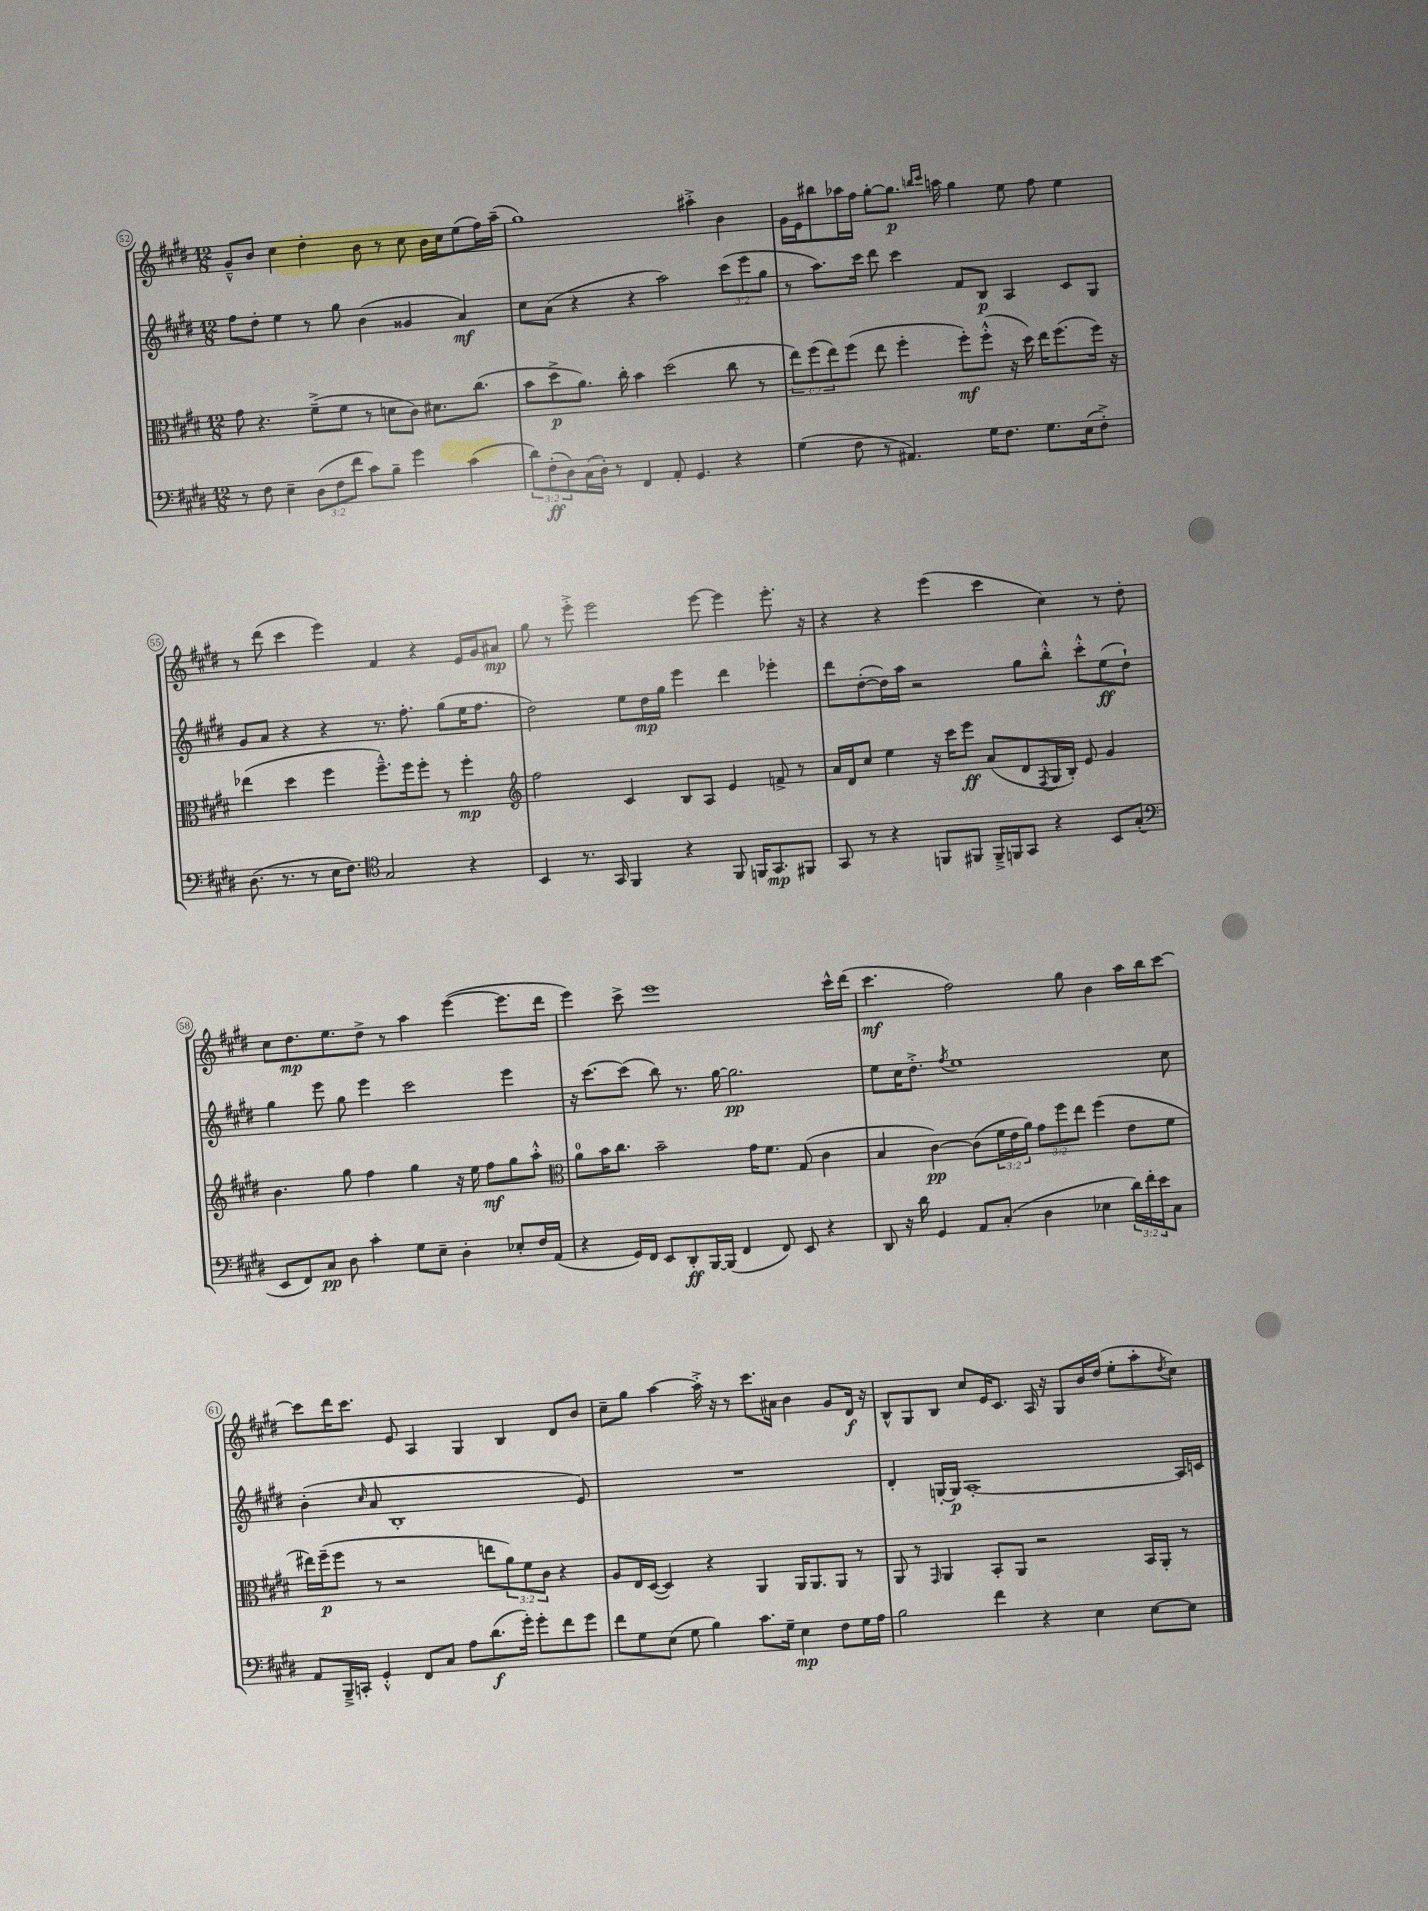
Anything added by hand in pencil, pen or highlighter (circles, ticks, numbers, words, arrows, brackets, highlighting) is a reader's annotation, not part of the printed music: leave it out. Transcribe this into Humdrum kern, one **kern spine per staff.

**kern	**dynam	**kern	**dynam	**kern	**dynam	**kern	**dynam
*part4	*part4	*part3	*part3	*part2	*part2	*part1	*part1
*staff4	*staff4	*staff3	*staff3	*staff2	*staff2	*staff1	*staff1
*clefF4	*	*clefC3	*	*clefG2	*	*clefG2	*
*k[f#c#g#d#]	*	*k[f#c#g#d#]	*	*k[f#c#g#d#]	*	*k[f#c#g#d#]	*
*M12/8	*	*M12/8	*	*M12/8	*	*M12/8	*
=52	=52	=52	=52	=52	=52	=52	=52
8r	.	8g#\	.	8ff#\L	.	8g#~^^/L	.
8F#\	.	4.r	.	8dd#'\J	.	8b/J	.
4E~\	.	.	.	4ee\	.	4cc#\	.
(12D#\L	.	(8f#~^\L	.	8r	.	4dd#'\	.
12F#\	.	.	.	.	.	.	.
.	.	8f#\J	.	8gg#\	.	.	.
12f#\J	.	.	.	.	.	.	.
8c#\L)	.	8r	.	(4b\	.	8b\	.
8B~\J	.	8dn\L	.	.	.	8r	.
4g#\	.	8c#\J)	.	4g##X/	.	8cc#\	.
.	.	8.d#X\L	.	.	.	16b\LL	.
.	.	.	.	.	.	16cc#\J	.
(4c#\	.	.	.	4a/)	mf	(8ee\	.
.	.	(8.cc#\J	.	.	.	.	.
.	.	.	.	.	.	16ff#\L)	.
.	.	.	.	.	.	(16aa~\JJ	.
=53	=53	=53	=53	=53	=53	=53	=53
12d#\L)	.	8b\L	.	8cc#\L	.	1gg#)	.
(12F#'\	ff	.	.	.	.	.	.
.	.	8dd#^\	p	(8a\J	.	.	.
12D#\)	.	.	.	.	.	.	.
(16C#\L	.	8.a\J)	.	4r	.	.	.
16D#'\JJ)	.	.	.	.	.	.	.
8r	.	.	.	.	.	.	.
.	.	16cc#'\	.	.	.	.	.
4FF#/	.	4b\	.	4r	.	.	.
8AA'/	.	(2dd#\	.	2aa\)	.	.	.
4.GG#/	.	.	.	.	.	.	.
.	.	.	.	.	.	4aa#X'^\	.
4r	.	8cc#\	.	(12ccc#\L	.	4b\	.
.	.	.	.	12eee\	.	.	.
.	.	8r	.	.	.	.	.
.	.	.	.	12gg#\J	.	.	.
=54	=54	=54	=54	=54	=54	=54	=54
(4G#\	.	12ee\L)	.	8r	.	16g#\LL	.
.	.	.	.	.	.	16e\J	.
.	.	(12ff#\	.	.	.	.	.
.	.	.	.	8.aa\L)	.	8bb#X\	.
.	.	12ee\)	.	.	.	.	.
8F#\	.	(8ff#\J	.	.	.	16aa-X\L	.
.	.	.	.	16ccc#\Jk	.	16ff#\JJ	.
8r	.	8ee\	.	8ddd#\	.	[8gg#'\L	.
4.AA#X/)	.	4ff#'\	.	4ccc#\	.	8.gg#\J]	p
.	.	.	.	.	.	16qqbbn/LL	.
.	.	.	.	.	.	16qqccc#/JJ	.
.	.	.	.	.	.	16aan\	.
.	.	8ff#'\L)	mf	8f#/L	.	4gg#\	.
16G#\KL	.	(8ff#'^^\J	.	8B/J	p	.	.
8.F#\J	.	.	.	.	.	.	.
.	.	16r	.	4A/	.	8ee\	.
.	.	16dd#\)	.	.	.	.	.
8.G#\L	.	16ee\KL	.	.	.	8ff#\	.
.	.	(8.ff#\	.	.	.	.	.
.	.	.	.	8c#/L	.	4ee\	.
(16E\k	.	.	.	.	.	.	.
8F#'^\J)	.	16ff#\Jk)	.	8G#/J	.	.	.
.	.	16r	.	.	.	.	.
!!LO:LB:g=z
=55	=55	=55	=55	=55	=55	=55	=55
(8.D#\	.	(4ee-X\	.	8g#/L	.	8r	.
.	.	.	.	8a/J	.	(8ddd#\	.
8.r	.	.	.	.	.	.	.
.	.	4dd#\	.	4r	.	4ccc#\	.
8r	.	.	.	.	.	.	.
16E\KL	.	4ff#\	.	4r	.	4eee\)	.
8.F#\J)	.	.	.	.	.	.	.
*clefC4	*	*	*	*	*	*	*
2G#/	.	8.ff#~^^\L)	.	8.r	.	4f#/	.
.	.	16ff#\k	.	8.ff#'\	.	.	.
.	.	8ff#'\J	.	.	.	4r	.
.	.	8r	.	(8gg#\L	.	.	.
4r	.	4ff#'\	mp	16ee\K	.	16e/LL	.
.	.	.	.	8.ff#\J	.	16g#/J	.
.	.	.	.	.	.	8a#X/J	mp
=56	=56	=56	=56	=56	=56	=56	=56
*	*	*clefG2	*	*	*	*	*
4BB/	.	2ff#\	.	2dd#\)	.	8gg#\	.
.	.	.	.	.	.	8r	.
8.r	.	.	.	.	.	8eee'^\	.
.	.	.	.	.	.	2eee\	.
16GG#/	.	.	.	.	.	.	.
4FF#/	.	4c#/	.	8ee\L	.	.	.
.	.	.	.	16dd#\L	mp	.	.
.	.	.	.	16gg#\JJ	.	.	.
4r	.	8B/L	.	4eee\	.	.	.
.	.	8A/J	.	.	.	[8eee\	.
8FF#/	.	4e/	.	4ddd#\	.	4eee\]	.
16FFn/KL	.	.	.	.	.	.	.
8.GG#/	mp	.	.	.	.	.	.
.	.	8fn^/	.	4eee-X'\	.	8.eee'\	.
8FF#X/J	.	8r	.	.	.	.	.
.	.	.	.	.	.	16r	.
=57	=57	=57	=57	=57	=57	=57	=57
8GG#/	.	16a/LL	.	8ddd#\L	.	4r	.
.	.	16d#/J	.	.	.	.	.
8r	.	8cc#/J	.	([8dd#'\	.	.	.
4r	.	4ee\	.	16dd#\L])	.	4r	.
.	.	.	.	16aa\JJ	.	.	.
.	.	.	.	2r	.	.	.
8FFn/L	.	16r	.	.	.	(4eee\	.
.	.	16ccc#\KL	.	.	.	.	.
8FF#X/J	.	8eee\J	ff	.	.	.	.
16FF#~^/LL	.	(8a/L	.	.	.	4ccc#\	.
16FFn/J	.	.	.	.	.	.	.
8GG#/J	.	8d#/	.	8gg#\L	.	.	.
.	.	8qF#/	.	.	.	.	.
4r	.	16G#/L	.	8bb'^^\J	.	4cc#\)	.
.	.	16B'/JJ)	.	.	.	.	.
.	.	8e/	.	8ccc#'^^\L	.	.	.
8BB/L	.	4g#/	.	(8ee\	ff	8r	.
(8G#'/J	.	.	.	8dd#`\J)	.	8dd#'\	.
!!LO:LB:g=z
=58	=58	=58	=58	=58	=58	=58	=58
*clefF4	*	*	*	*	*	*	*
8EE/L	.	4.b\	.	4gg#\	.	8cc#\L	.
8FF#/)	.	.	.	.	.	8.dd#\	mp
8C#/J	pp	.	.	8eee\	.	.	.
.	.	.	.	.	.	8.ee\	.
8D#\	.	8gg#\	.	8gg#\	.	.	.
4c#'\	.	4ff#\	.	4eee\	.	8dd#^\J	.
.	.	.	.	.	.	8r	.
8G#\L	.	4gg#\	.	2ccc#\	.	4aa\	.
8E~\J	.	.	.	.	.	.	.
4D#'\	.	16r	.	.	.	([4eee\	.
.	.	16ee\	.	.	.	.	.
.	.	8ff#\L	mf	.	.	.	.
8E-X'/L	.	8gg#\	.	4eee\	.	8.eee\L]	.
16F#/L	.	8aa'^^\J	.	.	.	.	.
(16AA/JJ	.	.	.	.	.	16ddd#\Jk	.
=59	=59	=59	=59	=59	=59	=59	=59
*	*	*clefC3	*	*	*	*	*
4r	.	8a\L	.	16r	.	4eee\)	.
.	.	.	.	[8.ccc#\L	.	.	.
.	.	16b\K	.	.	.	.	.
.	.	8.cc#\J	.	.	.	.	.
16GG#/LL)	.	.	.	(8ccc#\J]	.	8ccc#^\	.
16FF#/JJ	.	.	.	.	.	.	.
8EE/L	.	2b~\	.	8bb\)	.	1eee	.
8DD#'/	ff	.	.	8.r	.	.	.
[16BBB/L	.	.	.	.	.	.	.
(16BBB/JJ]	.	.	.	[16gg#\	.	.	.
4FF#/	.	.	.	2.gg#\]	pp	.	.
.	.	16g#\KL	.	.	.	.	.
.	.	8.f#\J	.	.	.	.	.
8FF#/)	.	.	.	.	.	.	.
8EE/	.	(8G#/	.	.	.	.	.
4r	.	4c#\	.	.	.	.	.
.	.	.	.	.	.	16ccc#^^\LL	.
.	.	.	.	.	.	(16ddd#\JJ	.
=60	=60	=60	=60	=60	=60	=60	=60
8DD#/	.	4B/	.	8ee\L	.	4.ccc#\	mf
16r	.	.	.	16cc#\K	.	.	.
16d#\	.	.	.	8.dd#'^\J	.	.	.
4GG#/	.	[4c#\)	pp	.	.	.	.
.	.	.	.	8qff#/	.	.	.
.	.	.	.	1ee	.	2ff#\)	.
8AA/L	.	(8c#\L]	.	.	.	.	.
(8C#'/J	.	24f#\L	.	.	.	.	.
.	.	24e\	.	.	.	.	.
.	.	24a\JJ)	.	.	.	.	.
4D#\	.	12g#\L	.	.	.	.	.
.	.	12ff#\	.	.	.	.	.
.	.	.	.	.	.	8gg#\	.
.	.	12ee\J	.	.	.	.	.
4E-X\	.	(4ff#\	.	.	.	4b\	.
24d#\LL)	.	8e\L	.	.	.	16aa\LL	.
24f#'\	.	.	.	.	.	.	.
.	.	.	.	.	.	16bb\J	.
24e\J	.	.	.	.	.	.	.
8C#\J	.	8f#\J	.	8cc#\	.	[8ccc#\J	.
!!LO:LB:g=z
=61	=61	=61	=61	=61	=61	=61	=61
8AA/L	.	16ee#X\LL)	.	(4b'\	.	8ccc#\L]	.
.	.	(16ff#~\J	p	.	.	.	.
16BBB~^/L	.	8ff#\J	.	.	.	16ddd#\K	.
16CCn'/JJ	.	.	.	.	.	8.ccc#\J	.
.	.	.	.	16qqcc#/	.	.	.
4GG#'^^/	.	8r	.	8a/	.	.	.
.	.	2r	.	1B'	.	8e/	.
8FF#/L	.	.	.	.	.	4A/	.
8C#/J	.	.	.	.	.	.	.
8A\L	.	.	.	.	.	4G#/	.
(8.d#\	f	8een\L	.	.	.	.	.
.	.	12a\)	.	.	.	4B/	.
16g#'\Jk)	.	.	.	.	.	.	.
.	.	12f#\	.	.	.	.	.
8g#'\L	.	.	.	.	.	.	.
.	.	12c#\J	.	.	.	.	.
8f#\	.	4r	.	.	.	8d#/L	.
8g#\J	.	.	.	8e/)	.	8b/J	.
=62	=62	=62	=62	=62	=62	=62	=62
8f#\L	.	8A/L	.	1.r	.	8cc#~\L	.
8G#\	.	16E/L	.	.	.	8gg#\J	.
.	.	([16D#/JJ	.	.	.	.	.
(8E\J	.	4D#/])	.	.	.	[4aa\	.
8G#\	.	.	.	.	.	.	.
4B\)	.	4r	.	.	.	16aa'^\]	.
.	.	.	.	.	.	16r	.
.	.	.	.	.	.	8r	.
8.c#\L	.	4AA/	.	.	.	8.ccc#\L	.
16G#~\Jk	.	.	.	.	.	16a#X\Jk	.
4E\	mp	16AA/KL	.	.	.	4b\	.
.	.	8.AA/	.	.	.	.	.
8F#\L	.	8AA/J	.	.	.	8g#/L	.
16G#\L	.	8r	.	.	.	16d#/Jk	f
16A\JJ	.	.	.	.	.	16r	.
=63	=63	=63	=63	=63	=63	=63	=63
2B\	.	8AA/	.	4d#'/	.	8B^^/L	.
.	.	8r	.	.	.	8G#/	.
.	.	16qqGG#/	.	.	.	.	.
.	.	4AA/	.	[16Gn'/LL	.	8B/J	.
.	.	.	.	16G/JJ]	p	.	.
.	.	.	.	[1A'	.	8cc#/L	.
4f#\	.	8BB'/L	.	.	.	16e/K	.
.	.	.	.	.	.	8.c#/J	.
.	.	8AA/J	.	.	.	.	.
4r	.	2r	.	.	.	16A/	.
.	.	.	.	.	.	16r	.
.	.	.	.	.	.	8G#/L	.
4E\	.	.	.	.	.	16b/L	.
.	.	.	.	.	.	(16dd#/JJ	.
.	.	.	.	.	.	8ee'\L	.
[8E\L	.	16BB/LL	.	.	.	8aa'\	.
.	.	16AA'/JJ	.	.	.	.	.
.	.	.	.	.	.	8qdd#/	.
8E\J]	.	8r	.	16A/LL]	.	8cc#\J)	.
.	.	.	.	16cn/JJ	.	.	.
==	==	==	==	==	==	==	==
*-	*-	*-	*-	*-	*-	*-	*-
